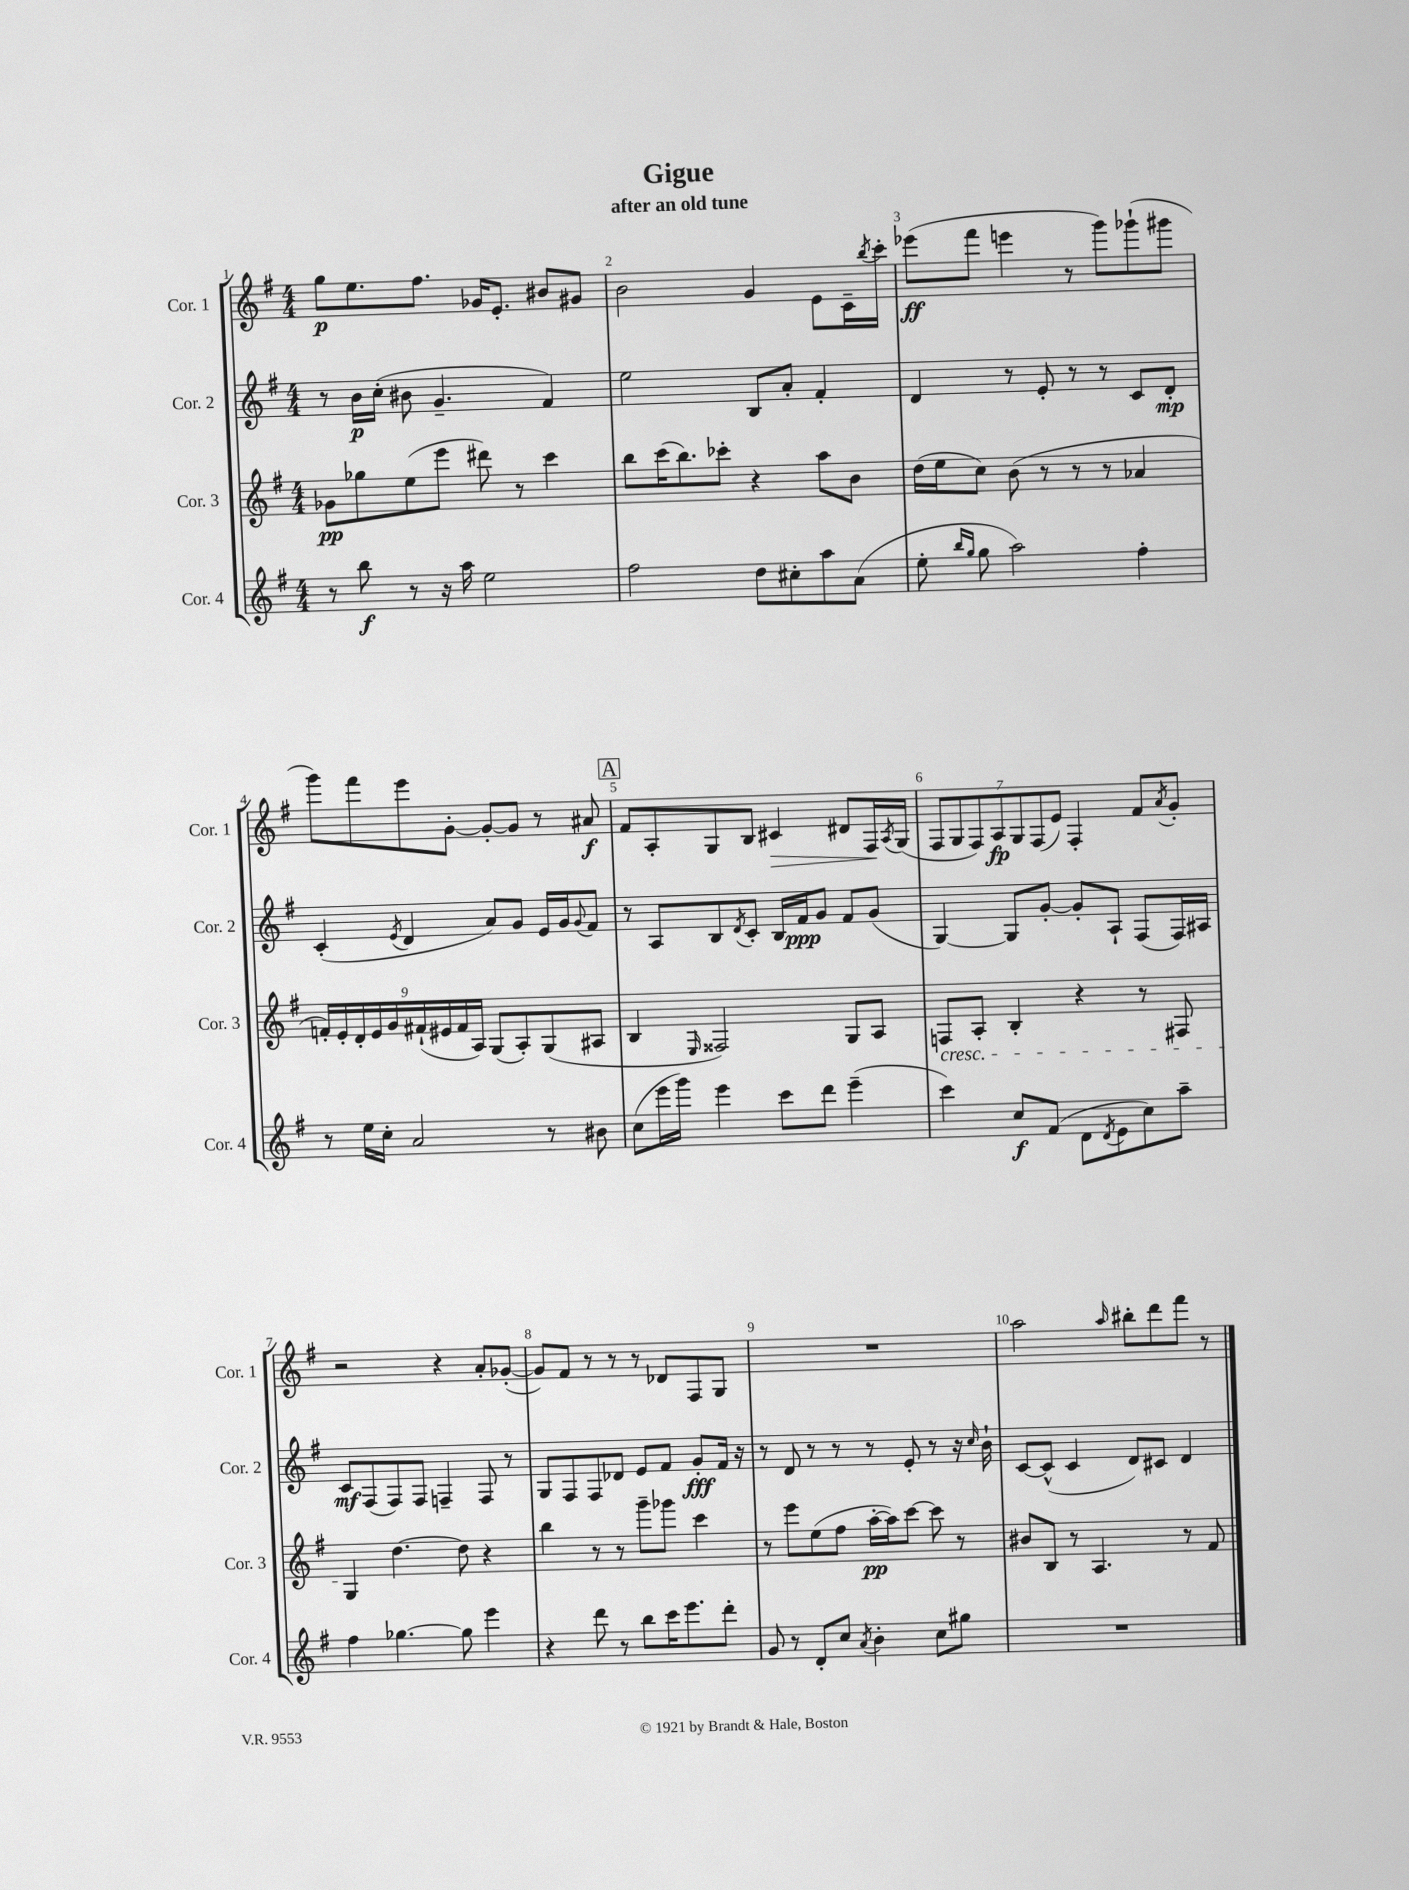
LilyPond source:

\header { title = "Gigue" subtitle = "after an old tune" }
<<
\new StaffGroup <<
\new Staff = "s0" \with { instrumentName = "Cor. 1" shortInstrumentName = "Cor. 1" } {
    \clef treble \key g \major \numericTimeSignature \time 4/4
    g''8\p e''8. fis''8. ges'16 e'8.-. bis'8 gis'8 |
    b'2 g'4 e'8 c'16-- \acciaccatura { b''8 } c'''16-. |
    ees'''8\ff( fis'''8 e'''4 r8 g'''8) ges'''8-!( gis'''8 |
    g'''8) fis'''8 e'''8 g'8~-. g'8~-. g'8 r8 ais'8\f |
    \mark \markup { \box "A" } fis'8 a8-. g8 b8 cis'4\> dis'8 fis16\! \acciaccatura { a8 } g16( |
    \tuplet 7/4 { fis8 g8 fis8) a8\fp g8 fis8( e'8) } fis4-. fis'8 \acciaccatura { a'8 } g'8-. |
    r2 r4 a'8-. ges'8~-.( |
    ges'8) fis'8 r8 r8 r8 des'8 fis8 g8 |
    R1 |
    a''2 \grace { a''16 } bis''8-. d'''8 fis'''8 r8 \bar "|." |
}
\new Staff = "s1" \with { instrumentName = "Cor. 2" shortInstrumentName = "Cor. 2" } {
    \clef treble \key g \major \numericTimeSignature \time 4/4
    r8 b'16\p c''16-.( bis'8 g'4.-- fis'4) |
    e''2 b8 a'8-. fis'4-. |
    d'4 r8 e'8-. r8 r8 c'8 d'8-.\mp |
    c'4-.( \acciaccatura { e'8 } d'4 a'8) g'8 e'16 g'16 \appoggiatura { g'8 } fis'8 |
    \mark \markup { \box "A" } r8 a8 b8 \acciaccatura { d'8 } c'8-. b16 fis'16\ppp g'8 fis'8 g'8( |
    g4~) g8 g'8~-. g'8-. a8-! fis8( fis16) ais16 |
    c'8\mf fis8( fis8) fis8 f4-- f8 r8 |
    g8 fis8 fis8 des'8 e'8 fis'8 g'8-.\fff fis'16 r16 |
    r8 d'8 r8 r8 r8 e'8-. r8 r16 \grace { c''16 } b'16-! |
    c'8~ c'8-^( c'4 d'8) cis'8 d'4 \bar "|." |
}
\new Staff = "s2" \with { instrumentName = "Cor. 3" shortInstrumentName = "Cor. 3" } {
    \clef treble \key g \major \numericTimeSignature \time 4/4
    ges'8\pp ges''8 e''8( e'''8 dis'''8) r8 c'''4 |
    b''8 c'''16( b''8.) ces'''8-. r4 a''8 b'8 |
    d''16( e''16 c''8) b'8( r8 r8 r8 aes'4 |
    \tuplet 9/8 { f'16-.) e'16-. d'16-. e'16 g'16 fis'16-!( eis'16 fis'16 a16) } g8( a8-.) g8( ais8 |
    \mark \markup { \box "A" } b4 \grace { e16 } fisis2) g8 a8 |
    f8\cresc a8-. b4-. r4 r8 fis8 |
    g4\! d''4.~ d''8 r4 |
    b''4 r8 r8 g'''8-- ges'''8 c'''4 |
    r8 e'''8 e''8( fis''8 a''16~-.\pp a''16) c'''8~ c'''8 r8 |
    bis'8 b8 r8 a4. r8 fis'8 \bar "|." |
}
\new Staff = "s3" \with { instrumentName = "Cor. 4" shortInstrumentName = "Cor. 4" } {
    \clef treble \key g \major \numericTimeSignature \time 4/4
    r8 b''8\f r8 r16 a''16 e''2 |
    fis''2 d''8 cis''8-. a''8 a'8( |
    e''8-. \grace { b''16 g''16 } g''8 a''2) fis''4-. |
    r8 e''16 c''16-. a'2 r8 bis'8 |
    \mark \markup { \box "A" } c''8( e'''16 g'''16) e'''4 c'''8 d'''8 e'''4--( |
    c'''4) c''8\f fis'8( d'8 \acciaccatura { d'8 } e'8 c''8) a''8-- |
    fis''4 ges''4.~ ges''8 e'''4 |
    r4 d'''8 r8 b''8 c'''16 e'''8. d'''8-. |
    g'8 r8 d'8-. c''8 \acciaccatura { a'8 } b'4-. c''8 gis''8 |
    R1 \bar "|." |
}
>>
>>
\layout { \context { \Score \override BarNumber.break-visibility = ##(#f #t #t) barNumberVisibility = #all-bar-numbers-visible } }
